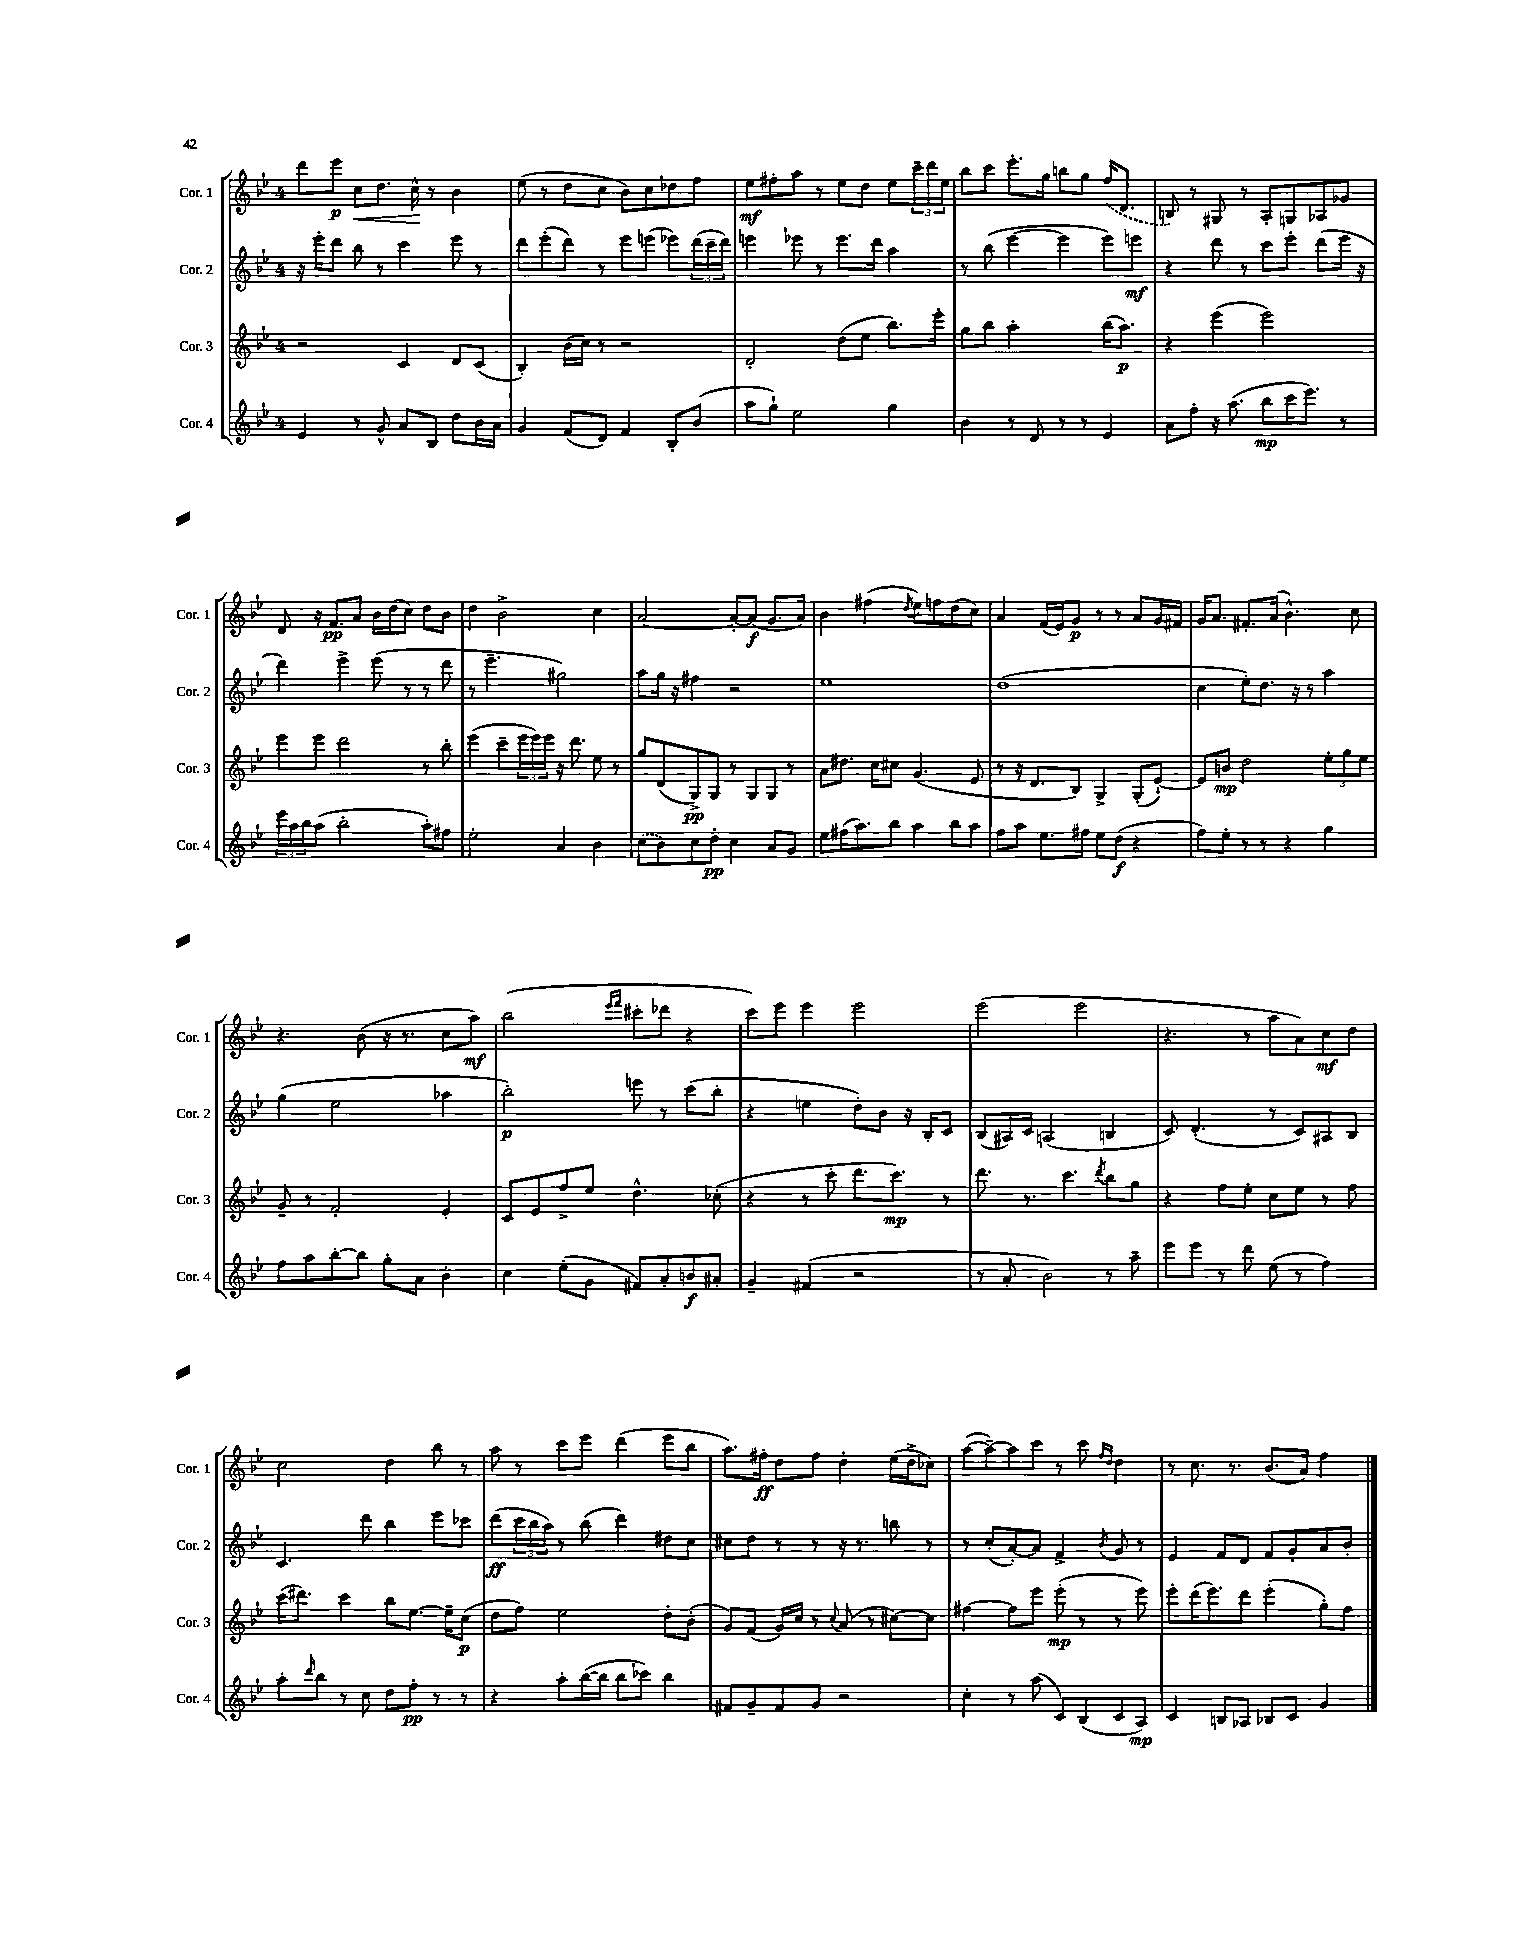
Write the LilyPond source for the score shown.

<<
\new StaffGroup <<
\new Staff = "s0" \with { instrumentName = "Cor. 1" shortInstrumentName = "Cor. 1" } {
    \clef treble \key bes \major \once \override Staff.TimeSignature.style = #'single-digit \time 4/4
    d'''8 ees'''8\p c''8\< d''8. c''16-^\! r8 bes'4 |
    ees''8( r8 d''8 c''8 bes'8) c''8 des''8 f''8 |
    ees''8\mf fis''8-. a''8 r8 ees''8 d''8 ees''8 \tuplet 3/2 { c'''16-- d'''16 ees''16 } |
    bes''8 c'''8 ees'''8.-. g''16 b''8 g''8 \once \slurDashed f''16( d'8. |
    b8) r8 gis8 r8 a8-. g8 aes8 ges'8 |
    d'8 r16 f'8.\pp a'8 bes'16 d''16( c''8) d''8 bes'8 |
    d''4 bes'2-> c''4 |
    a'2~ a'8~-. a'8\f( g'8. a'16) |
    bes'4 fis''4( \acciaccatura { d''8 } ees''8) f''8 d''8( c''8) |
    a'4 f'16( ees'16) g'8\p r8 r8 a'8 g'16 fis'16 |
    g'16 a'8. fis'8.-. a'16( bes'4.-^) c''8 |
    r4. bes'8( r16 r8. c''8 a''8\mf) |
    bes''2( \grace { ees'''16 f'''16 } cis'''8-. des'''8 r4 |
    c'''8) ees'''8 ees'''4 ees'''2 |
    ees'''2( ees'''2 |
    r4. r8 a''8 a'8) c''8\mf d''8 |
    c''2 d''4 bes''8 r8 |
    a''8 r8 c'''8 ees'''8 d'''4( ees'''8 bes''8 |
    a''8.) fis''16-.\ff d''8 fis''8 d''4-. ees''16( d''16-> ces''8) |
    a''8~( a''8~--) a''8 c'''8 r8 c'''8 \grace { f''16 d''16 } d''4 |
    r8 c''8. r8. bes'8.( a'16) f''4 \bar "|." |
}
\new Staff = "s1" \with { instrumentName = "Cor. 2" shortInstrumentName = "Cor. 2" } {
    \clef treble \key bes \major \once \override Staff.TimeSignature.style = #'single-digit \time 4/4
    r16 ees'''16-. d'''8 bes''8 r8 c'''4 ees'''8 r8 |
    d'''8 ees'''8-.( d'''8) r8 ees'''8 e'''8( ees'''8) \tuplet 3/2 { d'''16( c'''16-- d'''16) } |
    e'''4 ees'''8 r8 ees'''8. d'''16 a''4 |
    r8 bes''8( ees'''4~ ees'''4 ees'''8) e'''8\mf |
    r4 d'''8 r8 c'''8 ees'''8-. d'''8( ees'''16 r16 |
    d'''4) ees'''4-> ees'''8( r8 r8 d'''8 |
    r8 ees'''4.-- gis''2) |
    a''8 g''16 r16 fis''4 r2 |
    ees''1 |
    d''1( |
    c''4 ees''8-.) d''8. r16 r8 a''4 |
    g''4( ees''2 aes''4 |
    bes''2-.\p) e'''8 r8 c'''8( bes''8-. |
    r4 e''4 d''8-.) bes'8 r16 bes16-. c'8 |
    bes8( ais16) c'16 a2( b4 |
    c'8) d'4.-.( r8 c'8) ais8 bes8 |
    c'4. d'''8 bes''4 ees'''8 ces'''8 |
    d'''8\ff( \tuplet 3/2 { c'''16 bes''16 a''16) } r8 bes''8( d'''4) dis''8 c''8 |
    cis''8 d''8 r8 r8 r16 r8. b''8 r8 |
    r8 c''8-.( a'8~-.) a'8 f'4-> \acciaccatura { bes'8 } g'8 r8 |
    ees'4 f'8 d'8 f'8 g'8-. a'8 bes'8-. \bar "|." |
}
\new Staff = "s2" \with { instrumentName = "Cor. 3" shortInstrumentName = "Cor. 3" } {
    \clef treble \key bes \major \once \override Staff.TimeSignature.style = #'single-digit \time 4/4
    r2 c'4 d'8 c'8( |
    bes4-.) bes'16( c''16) r8 r2 |
    d'2-. d''8( ees''8 bes''8.) ees'''16-. |
    g''8 bes''8 a''2-. bes''16( a''8.\p) |
    r4 ees'''4( ees'''2) |
    ees'''8 ees'''8 d'''2 r8 bes''8-. |
    ees'''4( c'''8-- \tuplet 3/2 { ees'''16 ees'''16) ees'''16 } r16 d'''8. ees''8 r8 |
    g''8 d'8( g8->\pp) g8 r8 g8 g8 r8 |
    a'8 dis''8. c''16 cis''8 g'4.( ees'8 |
    r8 r16 d'8. bes8) g4-> g8-.( ees'8~-!) |
    ees'8 b'8\mp d''2 \tuplet 3/2 { ees''8-. g''8 ees''8 } |
    g'8-- r8 f'2-. ees'4-. |
    c'8 ees'8 f''8-> ees''8 d''4.-^ ces''8-.( |
    r4 r8 c'''8-. d'''8. c'''8.\mp) r8 |
    d'''8. r8. c'''4. \acciaccatura { d'''8 } bes''8 g''8 |
    r4 f''8 ees''8-. c''8 ees''8 r8 f''8 |
    c'''16( dis'''8.) c'''4 bes''8 ees''8.~ ees''16-- c''8\p( |
    d''8 f''8) ees''2 d''8-. bes'8-.( |
    g'8) f'8( g'16) c''16 r8 \appoggiatura { c''8 } a'8( r8 cis''8~) cis''8 |
    fis''4~ fis''8 ees'''8 ees'''8-.\mp( r8 r8 ees'''8) |
    ees'''8-. d'''16( ees'''8.) d'''8 ees'''4-.( g''8-.) f''8 \bar "|." |
}
\new Staff = "s3" \with { instrumentName = "Cor. 4" shortInstrumentName = "Cor. 4" } {
    \clef treble \key bes \major \once \override Staff.TimeSignature.style = #'single-digit \time 4/4
    ees'4 r8 g'8-^ a'8 bes8 d''8 bes'16 a'16 |
    g'4 f'8( d'8) f'4 bes8-. bes'8( |
    a''8 g''8-!) ees''2 g''4 |
    bes'4 r8 d'8 r8 r8 ees'4 |
    a'8 f''8-. r16 a''8.( bes''8\mp c'''16 ees'''8.) r8 |
    \tuplet 3/2 { ees'''16 a''16 bes''16 } a''8( bes''2-. a''8-.) fis''8 |
    ees''2-. a'4 bes'4 |
    \once \slurDashed c''8( bes'8) c''8 d''8-.\pp c''4 a'8 g'8 |
    ees''8 fis''16( a''8.) bes''8 a''4 bes''8 a''8 |
    f''8 a''8 ees''8. fis''16 ees''8 d''8\f( r4 |
    f''8) ees''8-. r8 r8 r4 g''4 |
    f''8 a''8 bes''8~-. bes''8 g''8-. a'8 bes'4-. |
    c''4 ees''8-.( g'8 fis'8) a'8-. b'8\f ais'8-. |
    g'4-- fis'4( r2 |
    r8 a'8-. bes'2) r8 a''8-- |
    ees'''8 ees'''8 r8 d'''8 ees''8( r8 f''4) |
    a''8-. \grace { d'''16 } bes''8 r8 c''8 d''8 f''8-.\pp r8 r8 |
    r4 a''8-. bes''16~( bes''16 bes''8 ces'''8) bes''4 |
    fis'8 g'8-- fis'8 g'8 r2 |
    c''4-. r8 a''8( c'8) bes8( c'8 a8\mp) |
    c'4 b8 aes8 bes8 c'8 g'4 \bar "|." |
}
>>
>>
\layout { \context { \Score \remove "Bar_number_engraver" } }
